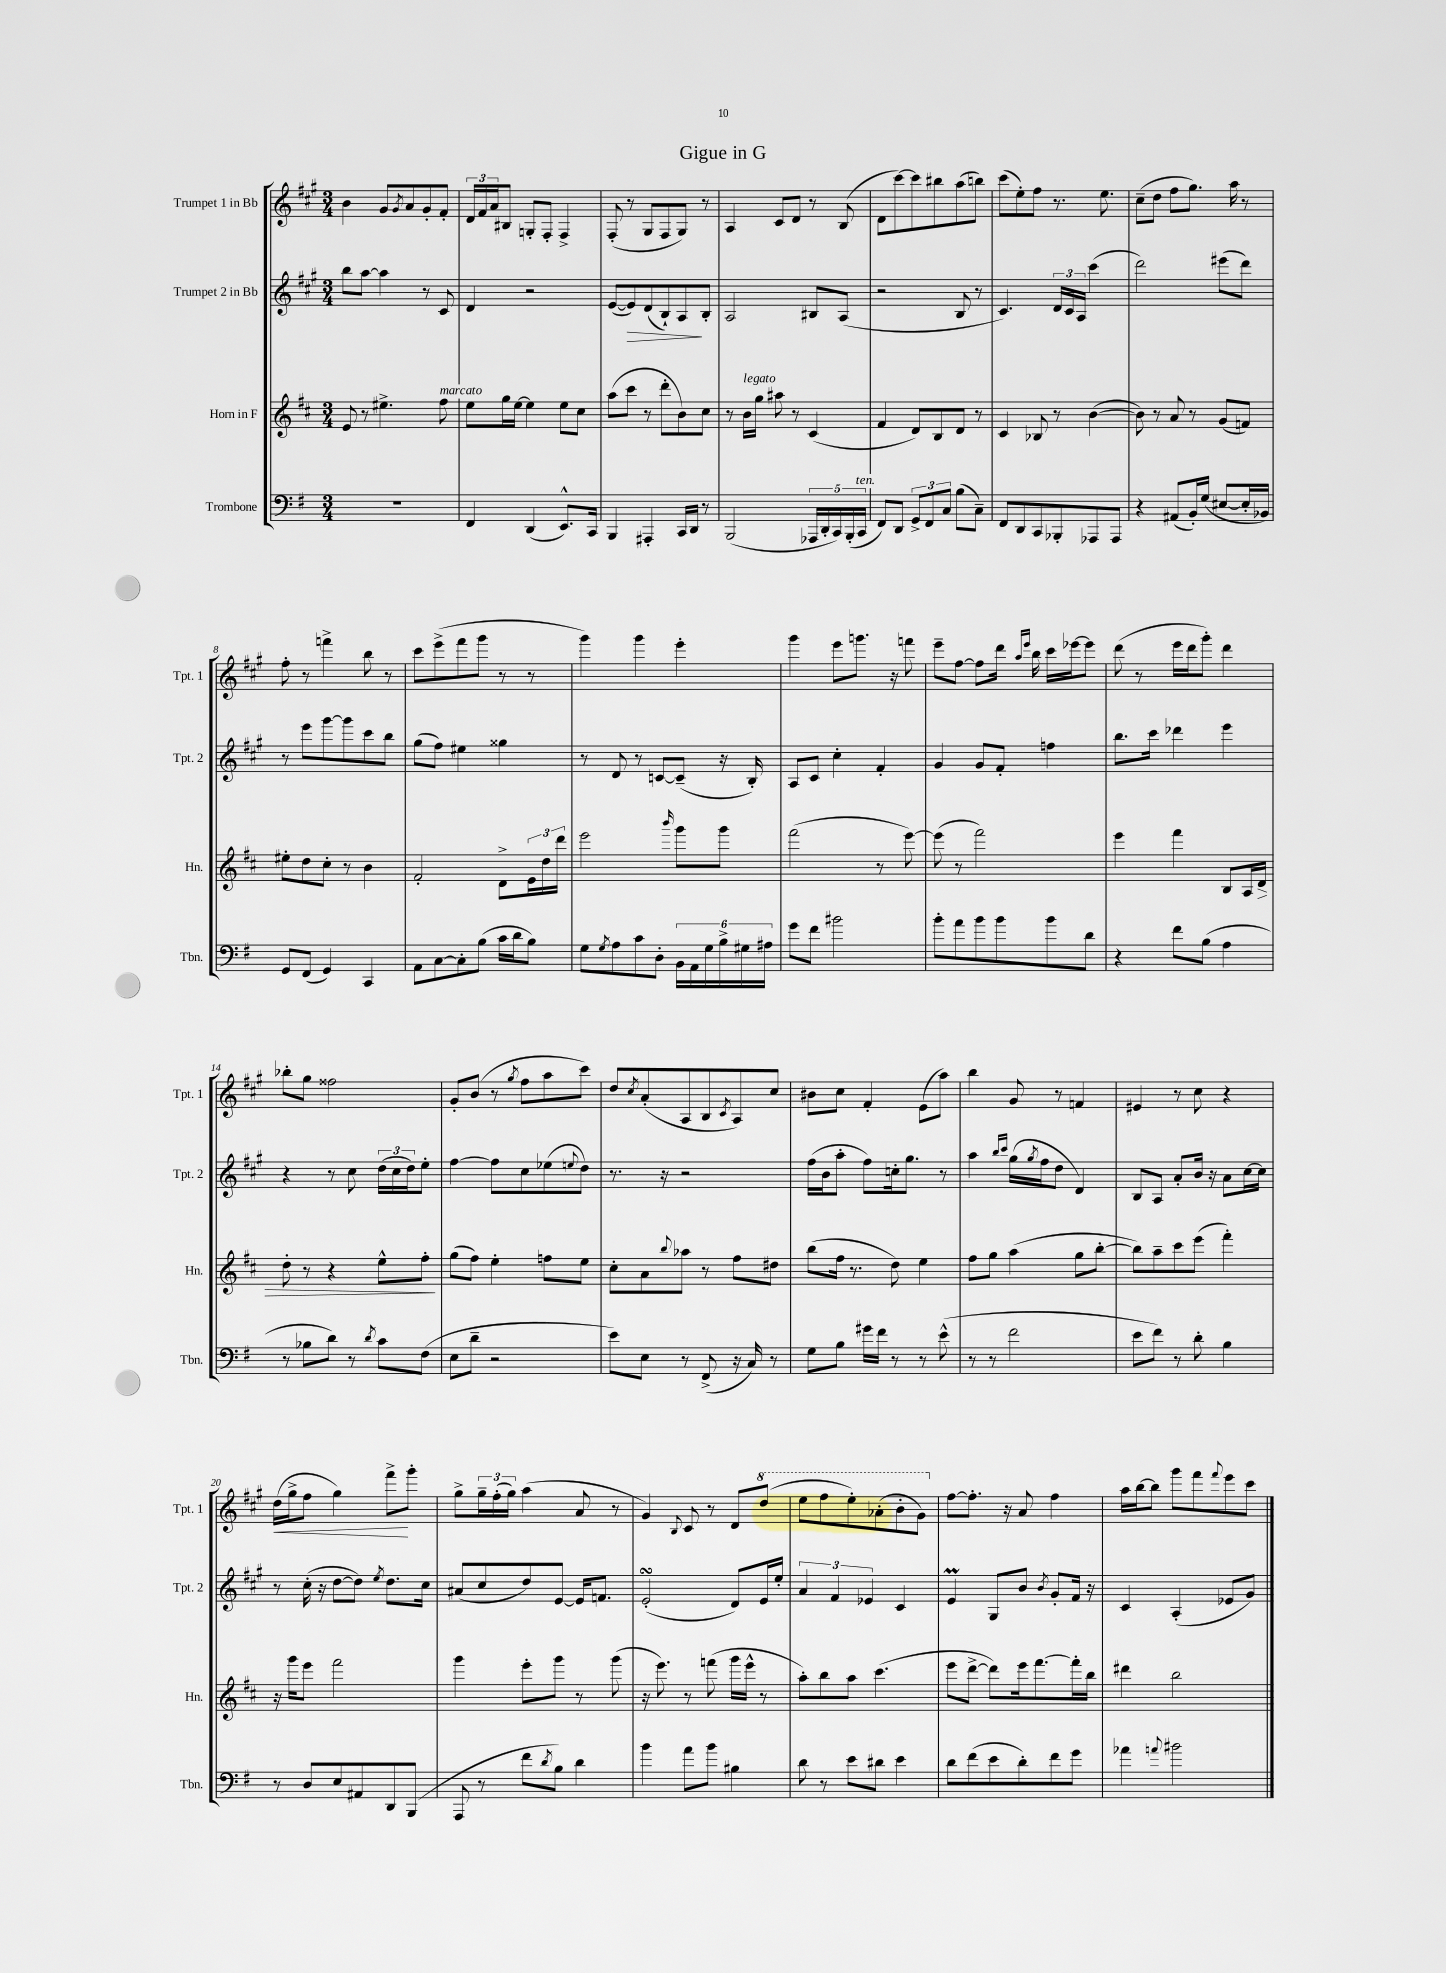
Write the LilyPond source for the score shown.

\header { title = "Gigue in G" }
<<
\new StaffGroup <<
\new Staff = "s0" \with { instrumentName = "Trumpet 1 in Bb" shortInstrumentName = "Tpt. 1" } {
    \clef treble \key a \major \numericTimeSignature \time 3/4
    b'4 gis'8 \acciaccatura { gis'8 } a'8 gis'8-. fis'8-. |
    \tuplet 3/2 { d'16 fis'16 a'16 } bis8 g8-. fis8-. fis4-> |
    fis8-.( r8 gis8 fis8 gis8) r8 |
    a4 cis'8 d'8 r8 b8( |
    d'8 cis'''8~) cis'''8 bis''8 a''8( b''8) |
    cis'''8( e''8-.) fis''8 r8. e''8. |
    cis''8--( d''8 fis''8 gis''8.) a''16 r8 |
    fis''8-. r8 f'''4-> b''8 r8 |
    cis'''8 e'''8->( fis'''8 gis'''8 r8 r8 |
    gis'''4) gis'''4 e'''4-. |
    gis'''4 e'''8 g'''8. r16 f'''8 |
    e'''8-- fis''8~ fis''8 d'''16 \grace { a''16 e'''16 } b''16 cis'''16 ees'''16~ ees'''8 |
    d'''8( r8 e'''16 d'''16 gis'''8-.) d'''4 |
    bes''8-. gis''8 fisis''2 |
    gis'8-. b'8( r8 \acciaccatura { gis''8 } fis''8 a''8 cis'''8) |
    d''8 \acciaccatura { cis''8 } a'8-.( a8 b8 \acciaccatura { cis'8 } a8) cis''8 |
    bis'8 cis''8 fis'4-. e'8( a''8) |
    b''4 gis'8 r8 f'4 |
    eis'4 r8 cis''8 r4 |
    d''16\<( gis''16-> fis''8 gis''4) fis'''8->\! gis'''8-. |
    gis''8-> \tuplet 3/2 { gis''16-- fis''16-.( gis''16) } a''4( a'8 r8 |
    gis'4) \appoggiatura { b8 } cis'8 r8 d'8 \ottava #1 d'''8( |
    e'''8 fis'''8 e'''8-.) aes''8-.( b''8-. gis''8) \ottava #0 |
    fis''8~ fis''8.-. r16 a'8 fis''4 |
    a''16 b''16~ b''8 gis'''8 fis'''8 \appoggiatura { fis'''8 } e'''8 cis'''8 \bar "|." |
}
\new Staff = "s1" \with { instrumentName = "Trumpet 2 in Bb" shortInstrumentName = "Tpt. 2" } {
    \clef treble \key a \major \numericTimeSignature \time 3/4
    b''8 a''8~ a''4 r8 cis'8 |
    d'4 r2 |
    e'8~( e'8\>) d'8( b8-!) a8\! b8-. |
    a2 bis8 a8( |
    r2 b8 r8 |
    cis'4.) \tuplet 3/2 { d'16 cis'16 a16 } cis'''4( |
    d'''2) eis'''8( d'''8) |
    r8 e'''8 gis'''8~ gis'''8 cis'''8 b''8 |
    gis''8( fis''8) eis''4 gisis''4 |
    r8 d'8 r8 c'8~ c'8--( r16 b16-.) |
    a8 cis'8 cis''4-. fis'4-. |
    gis'4 gis'8 fis'8-. f''4 |
    b''8. cis'''16 des'''4 e'''4 |
    r4 r8 cis''8 \tuplet 3/2 { d''16( cis''16 d''16) } e''8-. |
    fis''4~ fis''8 cis''8 ees''8( \appoggiatura { e''8 } d''8) |
    r8. r16 r2 |
    fis''16( b'16 a''8-. fis''8) c''16-. gis''8. r8 |
    a''4 \grace { b''16 cis'''16 } gis''16( \acciaccatura { gis''8 } fis''16 d''8 d'4) |
    b8 a8 a'8-. b'16 r16 a'8 cis''16~ cis''16 |
    r8 cis''16-.( r16 d''8~ d''8) \acciaccatura { e''8 } d''8. cis''16 |
    ais'8( cis''8 d''8) e'8~ e'16 f'8. |
    e'2-.\turn( d'8) e'16 e''16-. |
    \tuplet 3/2 { a'4 fis'4 ees'4 } cis'4 |
    e'4\prall gis8 b'8 \acciaccatura { b'8 } gis'8-. fis'16 r16 |
    cis'4 a4-.( ees'8 gis'8) \bar "|." |
}
\new Staff = "s2" \with { instrumentName = "Horn in F" shortInstrumentName = "Hn." } {
    \clef treble \key d \major \numericTimeSignature \time 3/4
    e'8 r8 eis''4.-> fis''8^\markup { \italic "marcato" } |
    e''8 g''16 e''16~ e''4 e''8 cis''8 |
    a''8( cis'''8 r8 d'''8-. b'8) cis''8 |
    r8 b'16^\markup { \italic "legato" } g''16 ais''8 r8 cis'4( |
    fis'4 d'8) b8 d'8 r8 |
    cis'4 bes8 r8 b'4~( |
    b'8) r8 a'8 r8 g'8( f'8) |
    eis''8-. d''8 cis''8-. r8 b'4 |
    fis'2-. d'8-> \tuplet 3/2 { e'16 d''16 d'''16 } |
    e'''2 \grace { b'''16 } g'''8 g'''8 |
    fis'''2( r8 e'''8~) |
    e'''8( r8 fis'''2) |
    e'''4 fis'''4 b8 a16 d'16\> |
    d''8-. r8 r4 e''8-^ fis''8-.\! |
    g''8( fis''8) e''4-. f''8 e''8 |
    cis''8-. a'8 \appoggiatura { b''8 } aes''8 r8 fis''8 dis''8 |
    b''8( fis''16 r8. d''8) e''4 |
    fis''8 g''8 a''4( g''8 b''8~-. |
    b''8) a''8-- cis'''8 e'''8( fis'''4-.) |
    r16 g'''16 e'''8 fis'''2 |
    g'''4 e'''8-. g'''8 r8 g'''8( |
    r16 e'''8.) r8 f'''8( g'''16 e'''16-^ r8 |
    a''8-.) b''8 a''8 cis'''4.( |
    e'''8 d'''8~-> d'''8) e'''16 fis'''8.~ fis'''16-. b''16 |
    dis'''4 b''2 \bar "|." |
}
\new Staff = "s3" \with { instrumentName = "Trombone" shortInstrumentName = "Tbn." } {
    \clef bass \key g \major \numericTimeSignature \time 3/4
    R2. |
    fis,4 d,4( e,8.-^) c,16 |
    b,,4 ais,,4-. c,16 d,16 r8 |
    b,,2( \tuplet 5/4 { aes,,16 d,16-. c,16) b,,16-.( c,16^\markup { \italic "ten." } } |
    fis,8) d,8 \tuplet 3/2 { g,8-> fis,8 c8 } b8( c8--) |
    fis,8 d,8 c,8 bes,,8-. aes,,8 aes,,8 |
    r4 ais,8( b,16-.) g16( eis8~ eis16-. bes,16) |
    g,8 fis,8( g,4) c,4 |
    a,8 c8~ c8-. b8( c'16 d'16 b8) |
    g8 \acciaccatura { g8 } a8 c'8 d8-. \tuplet 6/4 { b,16 a,16 g16 b16-> gis16 ais16 } |
    g'8 fis'8 bis'2 |
    b'8-. a'8 b'8 b'8 b'8 d'8 |
    r4 fis'8 b8( a4 |
    r8 bes8 d'8) r8 \acciaccatura { d'8 } c'8 fis8( |
    e8 d'8-- r2 |
    e'8) e8 r8 fis,8->( r16 c16) r8 |
    g8 b8 gis'16 fis'16 r8 r8 e'8-^( |
    r8 r8 fis'2 |
    e'8 fis'8) r8 d'8-. b4 |
    r8 d8 e8 ais,8 d,8 b,,8( |
    a,,8 r8 fis'8 \acciaccatura { d'8 } b8) d'4 |
    b'4 a'8 b'8 bis4 |
    d'8 r8 e'8 dis'8 e'4 |
    d'8 fis'8( e'8 d'8-.) fis'8 g'8 |
    aes'4 \appoggiatura { a'8 } bis'2 \bar "|." |
}
>>
>>
